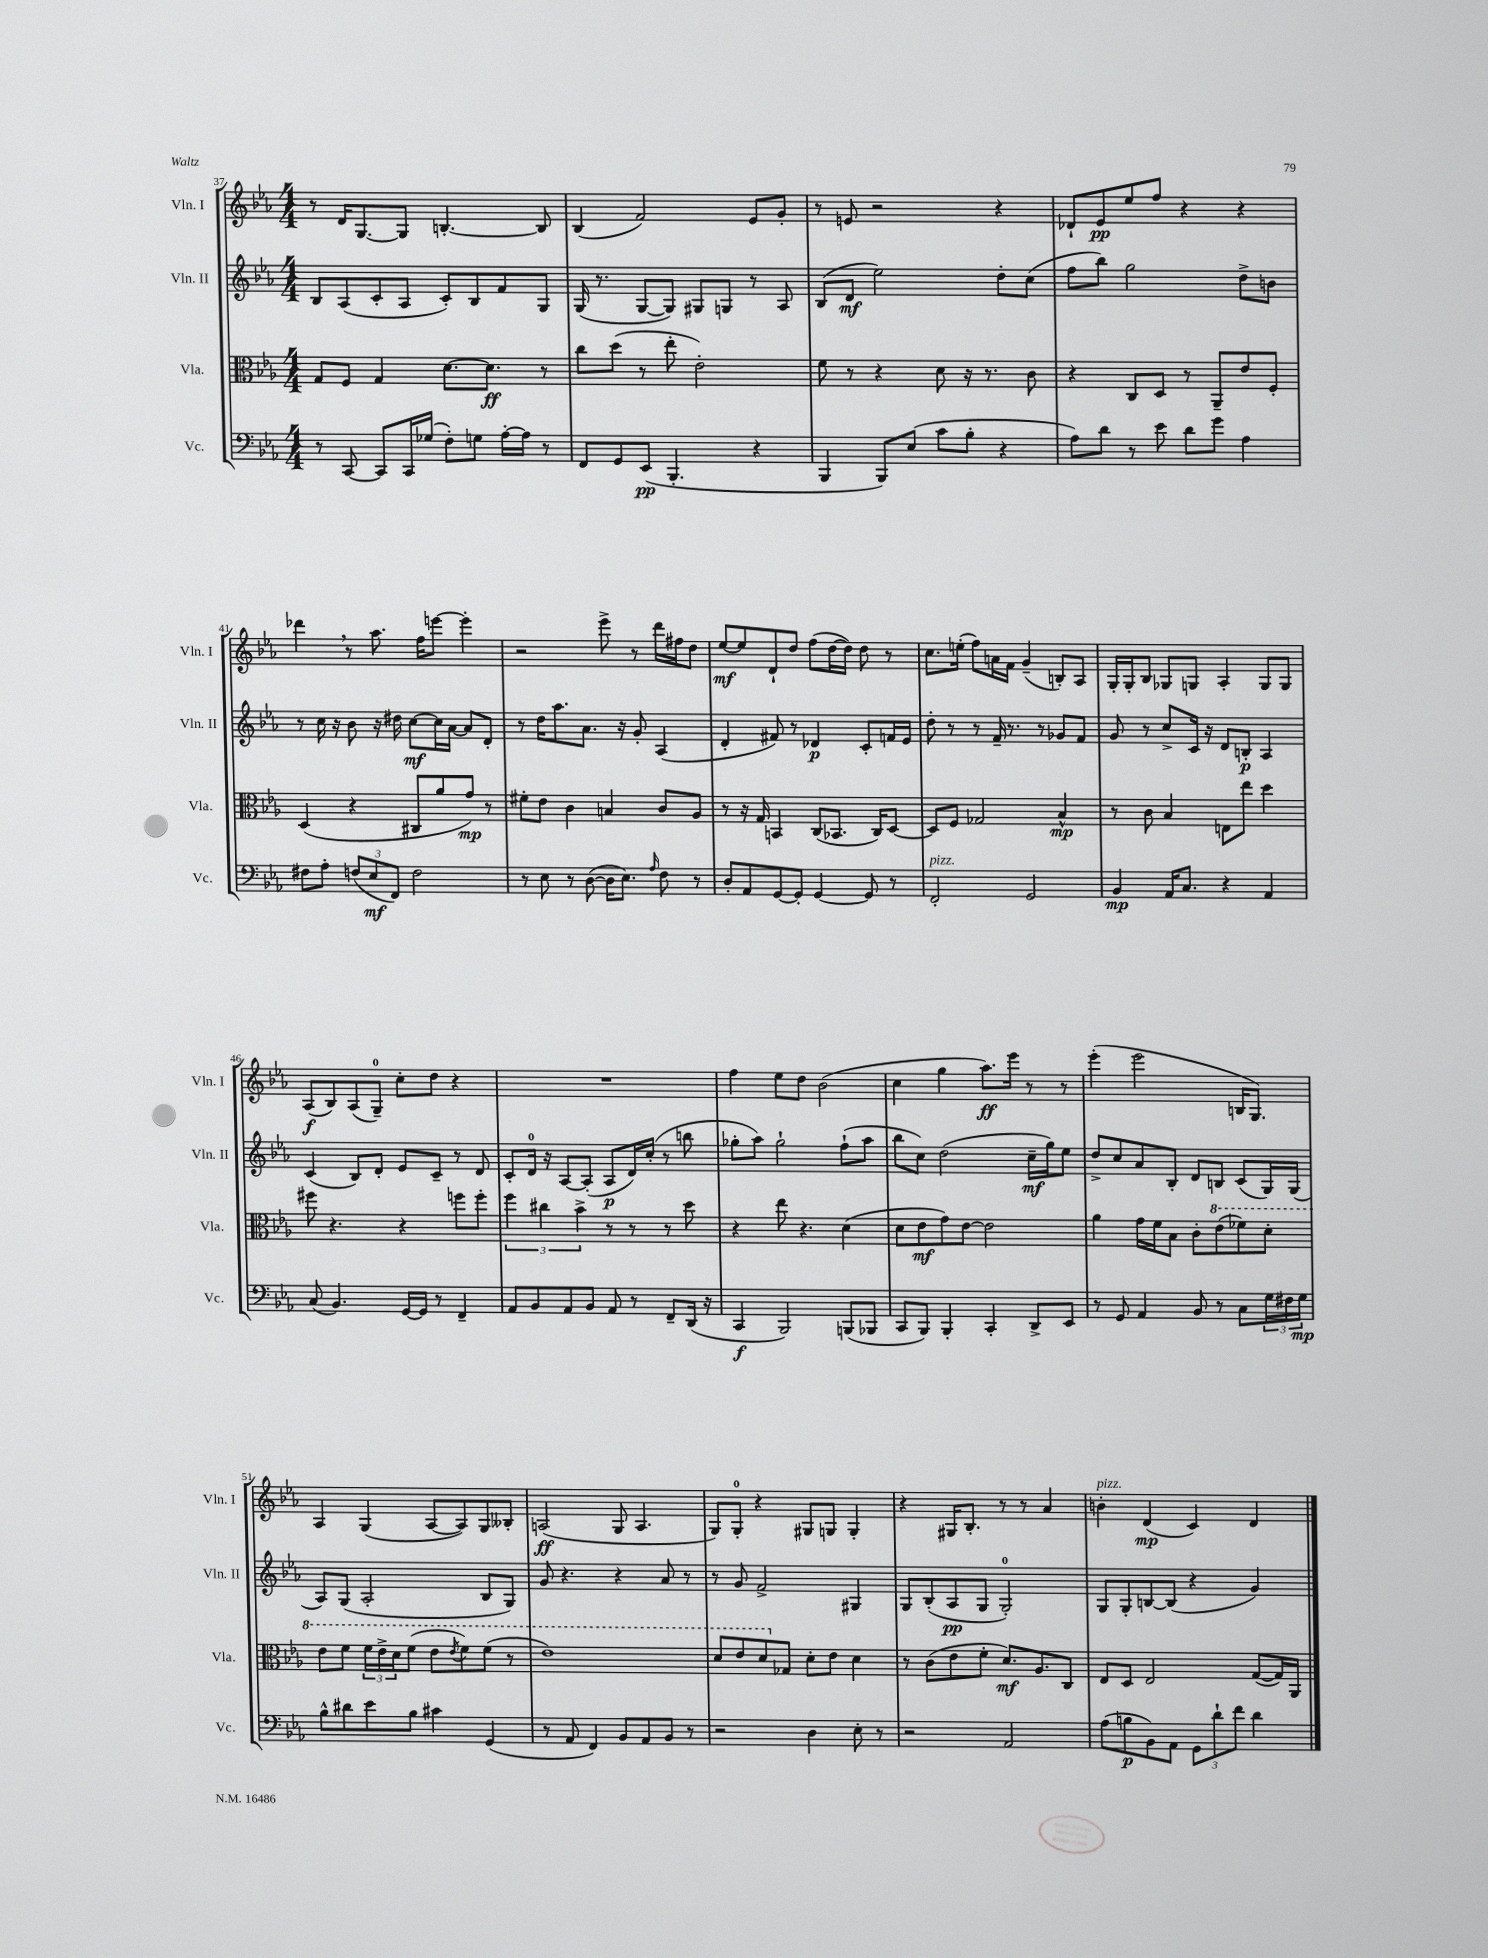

**kern	**dynam	**kern	**dynam	**kern	**dynam	**kern	**dynam
*part4	*part4	*part3	*part3	*part2	*part2	*part1	*part1
*staff4	*staff4	*staff3	*staff3	*staff2	*staff2	*staff1	*staff1
*I"Vc.	*	*I"Vla.	*	*I"Vln. II	*	*I"Vln. I	*
*I'Vc.	*	*I'Vla.	*	*I'Vln. II	*	*I'Vln. I	*
*clefF4	*	*clefC3	*	*clefG2	*	*clefG2	*
*k[b-e-a-]	*	*k[b-e-a-]	*	*k[b-e-a-]	*	*k[b-e-a-]	*
*M4/4	*	*M4/4	*	*M4/4	*	*M4/4	*
=37	=37	=37	=37	=37	=37	=37	=37
8r	.	8G/L	.	8B-/L	.	8r	.
[8CC/	.	8F/J	.	(8A-/	.	16d/KL	.
.	.	.	.	.	.	[8.G/	.
8CC/L]	.	4G/	.	8c'/	.	.	.
16CC/L	.	.	.	8A-/J	.	8G/J]	.
(16G-X/JJ	.	.	.	.	.	.	.
8F'\L)	.	[8.d\L	.	8c'/L)	.	[4.Bn'/	.
8Gn\J	.	.	.	8B-/	.	.	.
.	.	8.d\J]	ff	.	.	.	.
[16A-'\LL	.	.	.	8f/	.	.	.
16A-\JJ]	.	.	.	.	.	.	.
8r	.	8r	.	8G/J	.	8B/]	.
=38	=38	=38	=38	=38	=38	=38	=38
8FF/L	.	8cc\L	.	(16G/	.	(4B-/	.
.	.	.	.	8.r	.	.	.
8GG/	.	(8dd\J	.	.	.	.	.
(8EE-/J	pp	8r	.	[8G/L	.	2f/)	.
4.BBB-'/	.	8ee-'\	.	8G/J])	.	.	.
.	.	2e-'\)	.	8G#X/L	.	.	.
.	.	.	.	8Gn/J	.	.	.
4r	.	.	.	8r	.	8e-/L	.
.	.	.	.	8A-/	.	8g'/J	.
=39	=39	=39	=39	=39	=39	=39	=39
4BBB-/	.	8f\	.	(8B-/L	.	8r	.
.	.	8r	.	8d/J	mf	8en/	.
8BBB-/L)	.	4r	.	2ee-\)	.	2r	.
(8E-/J	.	.	.	.	.	.	.
8c\L	.	8d\	.	.	.	.	.
8B-'\J	.	16r	.	.	.	.	.
.	.	8.r	.	.	.	.	.
4r	.	.	.	8dd'\L	.	4r	.
.	.	8c\	.	(8cc\J	.	.	.
=40	=40	=40	=40	=40	=40	=40	=40
8A-\L)	.	4r	.	8ff\L	.	8d-X`/L	.
8d\J	.	.	.	8bb-\J)	.	8e-/	pp
8r	.	8C/L	.	2gg\	.	8ee-/	.
8e-\	.	8D/J	.	.	.	8ff/J	.
8d\L	.	8r	.	.	.	4r	.
8g\J	.	8AA-~/L	.	.	.	.	.
4A-\	.	8e-/	.	8dd^\L	.	4r	.
.	.	8F'/J	.	8bn\J	.	.	.
!!LO:LB:g=z
=41	=41	=41	=41	=41	=41	=41	=41
8F#X\L	.	(4D/	.	8r	.	4ddd-X,\	.
8A-'\J	.	.	.	16cc\	.	.	.
.	.	.	.	16r	.	.	.
(12Fn/L	.	4r	.	8b-\	.	8r	.
12E-/	mf	.	.	.	.	.	.
.	.	.	.	16r	.	8.aa-\	.
12FF/J)	.	.	.	.	.	.	.
.	.	.	.	16dd#X\	.	.	.
2F\	.	8C#X/L	.	[8cc\L	mf	.	.
.	.	.	.	.	.	16ff\KL	.
.	.	8a-/	.	16cc\L]	.	[8eeen\J	.
.	.	.	.	[16a-\JJ	.	.	.
.	.	8g/J)	mp	8a-/L]	.	4eee'\]	.
.	.	8r	.	8d'/J	.	.	.
=42	=42	=42	=42	=42	=42	=42	=42
8r	.	8f#X'\L	.	8r	.	2r	.
8E-\	.	8e-\J	.	16dd\KL	.	.	.
.	.	.	.	8.aa-\	.	.	.
8r	.	4c\	.	.	.	.	.
([8D\	.	.	.	8.a-\J	.	.	.
16D\KL]	.	4Bn/	.	.	.	8eee-^\	.
8.E-\J)	.	.	.	16r	.	.	.
.	.	.	.	8g'/	.	8r	.
16qqA-/	.	.	.	.	.	.	.
8F\	.	8c/L	.	(4A-/	.	16ddd\LL	.
.	.	.	.	.	.	16ff#X\J	.
8r	.	8A-/J	.	.	.	8dd\J	.
=43	=43	=43	=43	=43	=43	=43	=43
8D'/L	.	8r	.	4d'/	.	[8ee-/L	mf
8AA-/	.	16r	.	.	.	8ee-/]	.
.	.	16G/	.	.	.	.	.
[8GG/	.	4BBn/	.	8f#X/)	.	8d`/	.
8GG'/J]	.	.	.	8r	.	8dd/J	.
[4GG/	.	(8C/L	.	4d-X/	p	(8ff\L	.
.	.	8.BB-X/J	.	.	.	[16dd\L	.
.	.	.	.	.	.	16dd\JJ])	.
8GG/]	.	.	.	8c'/L	.	8dd\	.
.	.	16C/KL)	.	.	.	.	.
8r	.	[8D/J	.	16fn/L	.	8r	.
.	.	.	.	16e-/JJ	.	.	.
=44	=44	=44	=44	=44	=44	=44	=44
!LO:TX:a:i:t=pizz.	!	!	!	!	!	!	!
2FF'/	.	8D/L]	.	8dd'\	.	8.cc\L	.
.	.	8F/J	.	8r	.	.	.
.	.	.	.	.	.	(16een'\Jk	.
.	.	2G-X/	.	8r	.	8ff\L)	.
.	.	.	.	16f~/	.	16an\L	.
.	.	.	.	8.r	.	16f\JJ	.
2GG/	.	.	.	.	.	(4g~/	.
.	.	.	.	8r	.	.	.
.	.	4B-^^/	mp	8g-X/L	.	8Bn'/L)	.
.	.	.	.	8f/J	.	8A-/J	.
=45	=45	=45	=45	=45	=45	=45	=45
4BB-/	mp	8r	.	8g/	.	16G'/LL	.
.	.	.	.	.	.	16G'/J	.
.	.	8c\	.	8r	.	8B-/J	.
16AA-/KL	.	4B-/	.	8cc^/L	.	8G-X/L	.
8.C/J	.	.	.	.	.	.	.
.	.	.	.	16c/Jk	.	8Gn/J	.
.	.	.	.	16r	.	.	.
4r	.	8En\L	.	8d/L	.	4A-'/	.
.	.	8ee-\J	.	8Bn'/J	p	.	.
4AA-/	.	4dd\	.	4A-/	.	8G/L	.
.	.	.	.	.	.	8G/J	.
!!LO:LB:g=z
=46	=46	=46	=46	=46	=46	=46	=46
(8C/	.	8ff#X\	.	(4c/	.	(8A-/L	f
4.BB-/)	.	4.r	.	.	.	8B-/)	.
.	.	.	.	8B-/L)	.	(8A-/	.
.	.	.	.	8d'/J	.	8G~/J)	.
[16GG/LL	.	4r	.	8e-/L	.	8cc'\L	.
16GG/JJ]	.	.	.	.	.	.	.
8r	.	.	.	8c~/J	.	8dd\J	.
4FF~/	.	8ffn\L	.	8r	.	4r	.
.	.	8ff'\J	.	8d/	.	.	.
=47	=47	=47	=47	=47	=47	=47	=47
8AA-/L	.	6ff\	.	8c'/L	.	1r	.
8BB-/	.	.	.	16d/Jk	.	.	.
.	.	6cc#X\	.	.	.	.	.
.	.	.	.	16r	.	.	.
8AA-/	.	.	.	[8A-/L	.	.	.
.	.	6b-^\	.	.	.	.	.
8BB-/J	.	.	.	(8A-'/J]	.	.	.
8AA-/	.	8r	.	8A-/L	p	.	.
8r	.	8r	.	16d/L)	.	.	.
.	.	.	.	(16cc'/JJ	.	.	.
8FF~/L	.	8r	.	8r	.	.	.
(16DD/Jk	.	8dd\	.	8bbn\	.	.	.
16r	.	.	.	.	.	.	.
=48	=48	=48	=48	=48	=48	=48	=48
4CC/	f	4r	.	8gg-X'\L	.	4ff\	.
.	.	.	.	8aa-\J)	.	.	.
2BBB-/)	.	8ee-\	.	2gg-`\	.	8ee-\L	.
.	.	4.r	.	.	.	8dd\J	.
.	.	.	.	.	.	(2b-\	.
(8BBBn/L	.	(4d\	.	(8ff`\L	.	.	.
8BBB-X/J	.	.	.	8aa-\J	.	.	.
=49	=49	=49	=49	=49	=49	=49	=49
8CC/L	.	8d\L	.	8bb-\L	.	4cc\	.
8BBB-/J)	.	8e-\	mf	8cc\J)	.	.	.
4BBB-'/	.	8g\)	.	(2dd\	.	4gg\	.
.	.	[8e-\J	.	.	.	.	.
4CC'/	.	2e-\]	.	.	.	8.aa-\L)	ff
.	.	.	.	.	.	16eee-\Jk	.
8DD^/L	.	.	.	16cc~\LL	mf	8r	.
.	.	.	.	16gg\J)	.	.	.
8EE-/J	.	.	.	8ee-\J	.	8r	.
=50	=50	=50	=50	=50	=50	=50	=50
8r	.	4a-\	.	8dd^/L	.	(4eee-'\	.
8GG/	.	.	.	8cc/	.	.	.
4AA-/	.	16g\LL	.	8a-/	.	2eee-\	.
.	.	16f\J	.	.	.	.	.
.	.	8B-\J	.	8B-'/J	.	.	.
8BB-/	.	8c'\L	.	8d/L	.	.	.
*	*	*8va	*	*	*	*	*
8r	.	(8ee-\	.	8Bn/J	.	.	.
8C\L	.	8ff-X\)	.	(8c/L	.	16Bn/KL	.
.	.	.	.	.	.	8.G/J)	.
24G\L	.	8dd'\J	.	16G/L)	.	.	.
24F#X\	.	.	.	.	.	.	.
.	.	.	.	(16G/JJ	.	.	.
24G\JJ	mp	.	.	.	.	.	.
!!LO:LB:g=z
=51	=51	=51	=51	=51	=51	=51	=51
8B-^^\L	.	8ee-\L	.	8A-/L)	.	4A-/	.
8d#X\	.	8ff\J	.	(8G/J	.	.	.
8e-\	.	24ff\LL	.	2A-'/	.	(4G/	.
.	.	24ee-^\	.	.	.	.	.
.	.	24dd\J	.	.	.	.	.
8B-\J	.	(8ff\J	.	.	.	.	.
4c#X\	.	8ee-\L	.	.	.	[8A-/L	.
.	.	8qee-/	.	.	.	.	.
.	.	8ff\)	.	.	.	8A-/])	.
(4GG/	.	(8ff\J	.	8B-/L	.	8G/	.
.	.	8r	.	8G/J)	.	8B--X'/J	.
=52	=52	=52	=52	=52	=52	=52	=52
8r	.	1ee-)	.	8g/	.	(2An/	ff
8AA-/	.	.	.	4.r	.	.	.
4FF/)	.	.	.	.	.	.	.
8BB-/L	.	.	.	4r	.	8G/	.
8AA-/	.	.	.	.	.	4.A/	.
8BB-/J	.	.	.	8a-/	.	.	.
8r	.	.	.	8r	.	.	.
=53	=53	=53	=53	=53	=53	=53	=53
2r	.	8dd/L	.	8r	.	8G/L)	.
.	.	8ee-/	.	8g/	.	8G'/J	.
.	.	8dd/	.	2f^/	.	4r	.
*	*	*X8va	*	*	*	*	*
.	.	8G-X/J	.	.	.	.	.
4D\	.	8d'\L	.	.	.	8G#X/L	.
.	.	8e-\J	.	.	.	8Gn/J	.
8E-'\	.	4d\	.	4G#X/	.	4G'/	.
8r	.	.	.	.	.	.	.
=54	=54	=54	=54	=54	=54	=54	=54
2r	.	8r	.	8G/L	.	4r	.
.	.	(8c\L	.	(8B-'/	.	.	.
.	.	8e-\	.	8A-/	pp	16G#X/KL	.
.	.	.	.	.	.	8.B-'/J	.
.	.	8f'\J	.	8G/J	.	.	.
2AA-/	.	8.d/L)	mf	2G'/)	.	8r	.
.	.	.	.	.	.	8r	.
.	.	8.A-/	.	.	.	.	.
.	.	.	.	.	.	4a-/	.
.	.	8C/J	.	.	.	.	.
=55	=55	=55	=55	=55	=55	=55	=55
!	!	!	!	!	!	!LO:TX:a:i:t=pizz.	!
(8A-\L	.	8E-/L	.	8G/L	.	4bn'\	.
8Bn\	p	8D/J	.	8G'/	.	.	.
8BB-\)	.	2E-/	.	[8Bn/	.	(4d/	mp
8AA-\J	.	.	.	(8B/J]	.	.	.
12GG\L	.	.	.	4r	.	4c/)	.
12d`\	.	.	.	.	.	.	.
12f\J	.	.	.	.	.	.	.
4d\	.	([8G/L	.	4g/)	.	4d/	.
.	.	16G/L])	.	.	.	.	.
.	.	16AA-/JJ	.	.	.	.	.
==	==	==	==	==	==	==	==
*-	*-	*-	*-	*-	*-	*-	*-
